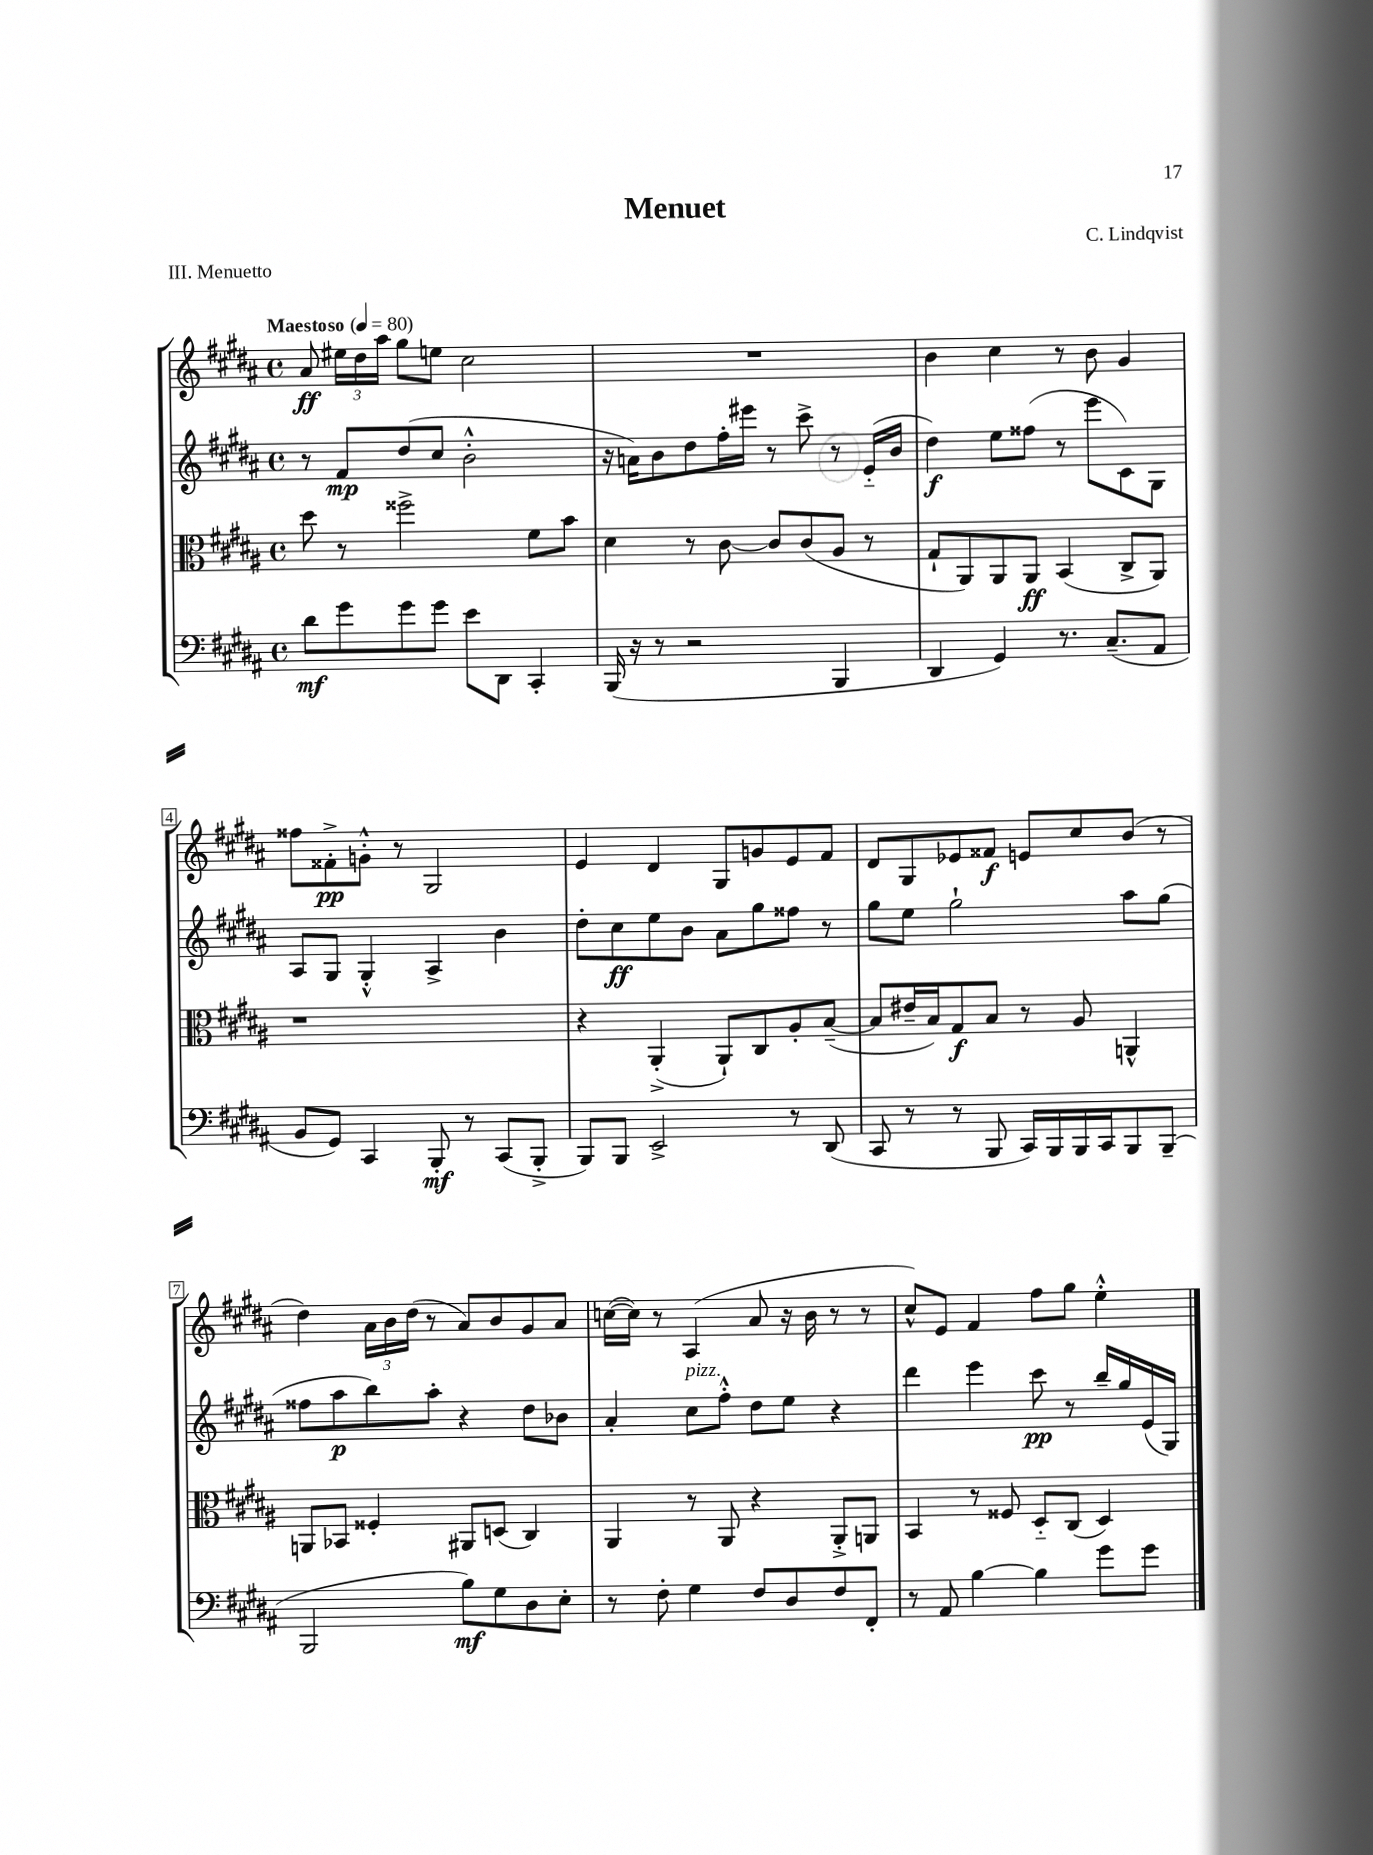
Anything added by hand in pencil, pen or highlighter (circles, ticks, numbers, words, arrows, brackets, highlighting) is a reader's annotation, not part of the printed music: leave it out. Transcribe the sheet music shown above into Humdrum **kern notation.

**kern	**dynam	**kern	**dynam	**kern	**dynam	**kern	**dynam
*part4	*part4	*part3	*part3	*part2	*part2	*part1	*part1
*staff4	*staff4	*staff3	*staff3	*staff2	*staff2	*staff1	*staff1
*clefF4	*	*clefC3	*	*clefG2	*	*clefG2	*
*k[f#c#g#d#a#]	*	*k[f#c#g#d#a#]	*	*k[f#c#g#d#a#]	*	*k[f#c#g#d#a#]	*
*M4/4	*	*M4/4	*	*M4/4	*	*M4/4	*
*met(c)	*	*met(c)	*	*met(c)	*	*met(c)	*
*MM80	*	*MM80	*	*MM80	*	*MM80	*
=1	=1	=1	=1	=1	=1	=1	=1
!	!	!	!	!	!	!LO:TX:a:B:t=Maestoso	!
8d#\L	mf	8dd#\	.	8r	.	8a#/	ff
8g#\	.	8r	.	8f#/L	mp	24ee#X\LL	.
.	.	.	.	.	.	24dd#\	.
.	.	.	.	.	.	24aa#\JJ	.
8g#\	.	2ff##X^\	.	(8dd#/	.	8gg#\L	.
8g#\J	.	.	.	8cc#/J	.	8een\J	.
8e\L	.	.	.	2b'^^\	.	2cc#\	.
8DD#\J	.	.	.	.	.	.	.
4CC#'/	.	8f#\L	.	.	.	.	.
.	.	8b\J	.	.	.	.	.
=2	=2	=2	=2	=2	=2	=2	=2
(16BBB/	.	4d#\	.	16r	.	1r	.
16r	.	.	.	16an\KL)	.	.	.
8r	.	.	.	8b\	.	.	.
2r	.	8r	.	8dd#\	.	.	.
.	.	[8c#\	.	16ff#'\L	.	.	.
.	.	.	.	16eee#X\JJ	.	.	.
.	.	8c#/L]	.	8r	.	.	.
.	.	(8c#/	.	8ccc#^\	.	.	.
4BBB/	.	8A#/J	.	8r	.	.	.
.	.	8r	.	(16e/LL	.	.	.
.	.	.	.	16b/JJ	.	.	.
=3	=3	=3	=3	=3	=3	=3	=3
4DD#/	.	8G#`/L	.	4dd#\)	f	4b\	.
.	.	8AA#/)	.	.	.	.	.
4GG#/)	.	8AA#/	.	8ee\L	.	4cc#\	.
.	.	8AA#/J	ff	(8ff##X\J	.	.	.
8.r	.	(4BB/	.	8r	.	8r	.
.	.	.	.	8eee\L	.	8b\	.
(8.C#~/L	.	.	.	.	.	.	.
.	.	8C#^/L	.	8c#\)	.	4g#/	.
8AA#/J	.	8AA#/J)	.	8G#\J	.	.	.
!!LO:LB:g=z
=4	=4	=4	=4	=4	=4	=4	=4
8BB/L	.	1r	.	8A#/L	.	8ff##X\L	.
8GG#/J)	.	.	.	8G#/J	.	8f##X'^\	pp
4CC#/	.	.	.	4G#'^^/	.	8gn'^^\J	.
.	.	.	.	.	.	8r	.
8BBB'/	mf	.	.	4A#^/	.	2G#/	.
8r	.	.	.	.	.	.	.
(8CC#/L	.	.	.	4b\	.	.	.
8BBB'^/J	.	.	.	.	.	.	.
=5	=5	=5	=5	=5	=5	=5	=5
8BBB/L)	.	4r	.	8dd#'\L	.	4e/	.
8BBB/J	.	.	.	8cc#\	ff	.	.
2EE^/	.	(4AA#'^/	.	8ee\	.	4d#/	.
.	.	.	.	8b\J	.	.	.
.	.	8AA#`/L)	.	8a#\L	.	8G#/L	.
.	.	8C#/	.	8gg#\	.	8gn/	.
8r	.	8A#'/	.	8ff##X\J	.	8e/	.
(8DD#/	.	([8B~/J	.	8r	.	8f#/J	.
=6	=6	=6	=6	=6	=6	=6	=6
8CC#/	.	8B/L]	.	8gg#\L	.	8d#/L	.
8r	.	16e#X~/L	.	8ee\J	.	8G#/	.
.	.	16B/J)	.	.	.	.	.
8r	.	8G#/	f	2gg#`\	.	8e-X/	.
8BBB/	.	8B/J	.	.	.	8f##X/J	f
16CC#/LL)	.	8r	.	.	.	8en/L	.
16BBB/	.	.	.	.	.	.	.
16BBB/	.	8A#/	.	.	.	8cc#/	.
16CC#/J	.	.	.	.	.	.	.
8BBB/	.	4AAn^^/	.	8aa#\L	.	(8b/J	.
(8BBB~/J	.	.	.	(8gg#\J	.	8r	.
!!LO:LB:g=z
=7	=7	=7	=7	=7	=7	=7	=7
2BBB/	.	8AAn/L	.	8ff##X\L	.	4dd#\)	.
.	.	8BB-X/J	.	8aa#\	p	.	.
.	.	4F##X'/	.	8bb\)	.	24a#\LL	.
.	.	.	.	.	.	24b\	.
.	.	.	.	.	.	(24dd#\JJ	.
.	.	.	.	8aa#'\J	.	8r	.
8B\L)	mf	8AA#X/L	.	4r	.	8a#/L)	.
8G#\	.	(8Dn/J	.	.	.	8b/	.
8D#\	.	4C#/)	.	8dd#\L	.	8g#/	.
8E'\J	.	.	.	8b-X\J	.	8a#/J	.
=8	=8	=8	=8	=8	=8	=8	=8
8r	.	4AA#/	.	4a#'/	.	([16ccn\LL	.
.	.	.	.	.	.	16cc\JJ])	.
8F#'\	.	.	.	.	.	8r	.
!	!	!	!	!LO:TX:a:i:t=pizz.	!	!	!
4G#\	.	8r	.	8cc#\L	.	(4A#/	.
.	.	8AA#/	.	8ff#'^^\J	.	.	.
8F#/L	.	4r	.	8dd#\L	.	8a#/	.
8D#/	.	.	.	8ee\J	.	16r	.
.	.	.	.	.	.	16b\	.
8F#/	.	8AA#'^/L	.	4r	.	8r	.
8FF#'/J	.	8AAn/J	.	.	.	8r	.
=9	=9	=9	=9	=9	=9	=9	=9
8r	.	4BB/	.	4ddd#\	.	8cc#^^/L)	.
8AA#/	.	.	.	.	.	8e/J	.
[4B\	.	8r	.	4eee\	.	4f#/	.
.	.	8F##X/	.	.	.	.	.
4B\]	.	8D#/L	.	8ccc#\	pp	8ff#\L	.
.	.	(8C#/J	.	8r	.	8gg#\J	.
8g#\L	.	4D#/)	.	16bb~/LL	.	4ee'^^\	.
.	.	.	.	16gg#/	.	.	.
8g#\J	.	.	.	(16e/	.	.	.
.	.	.	.	16G#/JJ)	.	.	.
==	==	==	==	==	==	==	==
*-	*-	*-	*-	*-	*-	*-	*-
